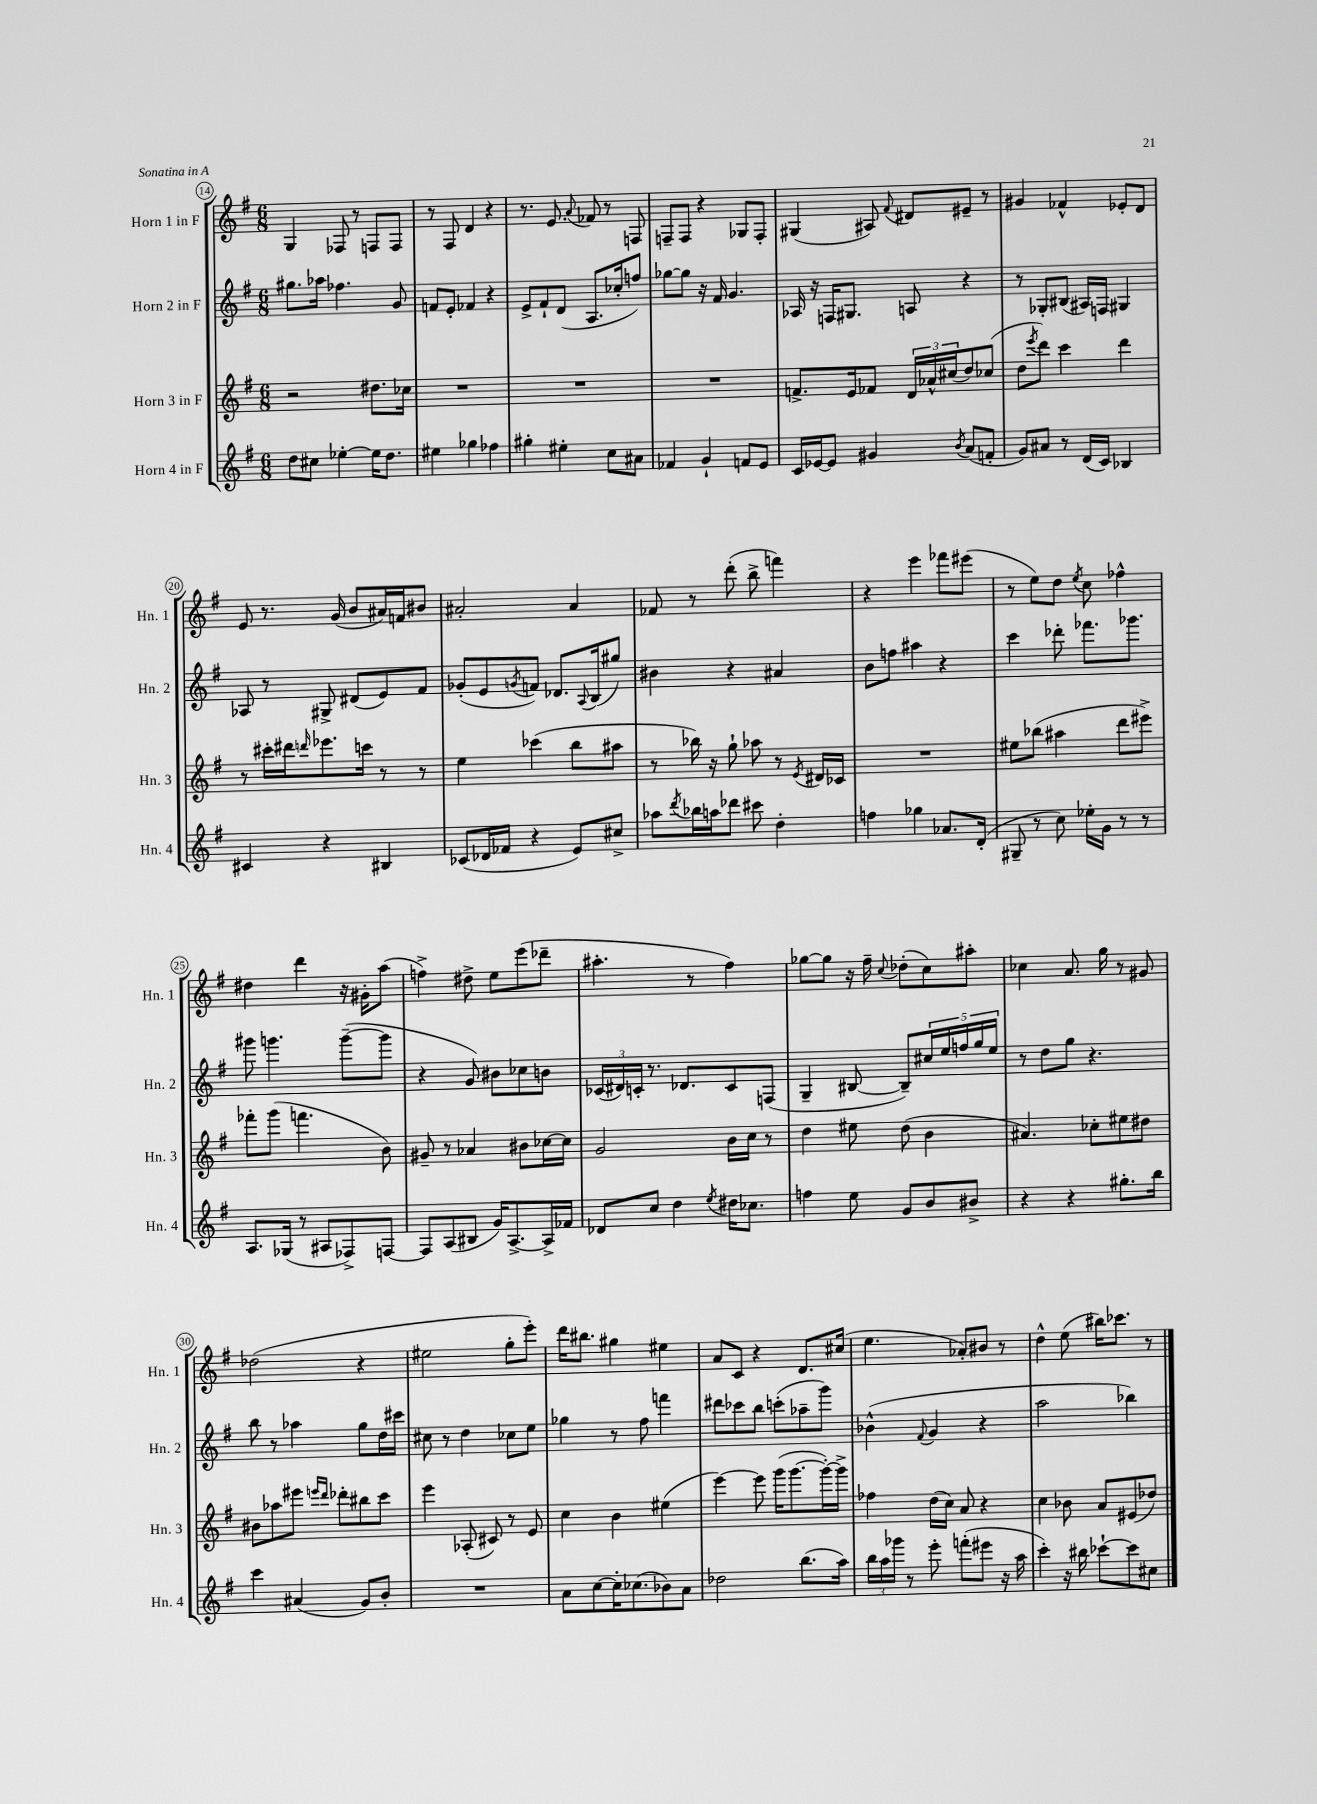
<<
\new StaffGroup <<
\new Staff = "s0" \with { instrumentName = "Horn 1 in F" shortInstrumentName = "Hn. 1" } {
    \clef treble \key g \major \numericTimeSignature \time 6/8
    g4 fes8 r8 f8 f8 |
    r8 fis8 d'4 r4 |
    r8. e'8. \appoggiatura { a'8 } fes'8 r8 f8 |
    f8-- f8 r4 ges8 f8-. |
    gis4( ais8) \appoggiatura { fis'8 } dis'8 eis'8-- r8 |
    gis'4 fes'4-^ ees'8-. d'8 |
    e'8 r8. g'16( b'8 ais'16) f'16 bis'8 |
    ais'2-. ais'4 |
    fes'8 r8 d'''8-.( b''8-> f'''4) |
    r4 e'''4 fes'''8 eis'''8( |
    r8 e''8) d''8 \acciaccatura { e''8 } c''8 fes''4-^ |
    dis''4 d'''4 r16 gis'16-. a''8( |
    f''4->) dis''8-> e''8 e'''8( des'''8-- |
    ais''4.-. r8 fis''4) |
    ges''8~ ges''8 r16 fis''16-- \appoggiatura { c''8 } des''8-.( c''8) ais''8-. |
    ces''4 a'8. g''16 r8 gis'8 |
    des''2( r4 |
    eis''2 g''8-. e'''8-.) |
    d'''16 bis''8. gis''4 eis''4 |
    a'8 c'8 r4 d'8. cis''16( |
    e''4. aes'8-.) bis'8 r8 |
    d''4-^ e''8( bis''16) ces'''8. r8 \bar "|." |
}
\new Staff = "s1" \with { instrumentName = "Horn 2 in F" shortInstrumentName = "Hn. 2" } {
    \clef treble \key g \major \numericTimeSignature \time 6/8
    gis''8. aes''16 fes''4. g'8 |
    f'8 e'8-. fes'4 r4 |
    e'8-> fis'8-! d'8( a8. ces''16-. f''8) |
    ges''8~ ges''8 r16 fis'16 g'4. |
    aes16 r16 f16 gis8. a8 r4 |
    r8 ges8-. bis8( ais16) f16 gis4 |
    aes8 r8 gis8-> dis'8( e'8) fis'8 |
    ges'8-.( e'8 \acciaccatura { g'8 } f'8) des'8. \appoggiatura { a8 } b16( gis''8) |
    bis'4 r4 ais'4 |
    b'8 f''8 ais''4 r4 |
    c'''4 des'''8-. fes'''8. ges'''8. |
    gis'''8 g'''4. g'''8~--( g'''8 |
    r4 g'8) bis'8 ces''8 b'8 |
    \tuplet 3/2 { ces'16( dis'16) c'16-. } r8. des'8. c'8 f8( |
    g4-- bis8~ bis8--) \tuplet 5/4 { cis''16 e''16 f''16 g''16 e''16 } |
    r8 d''8 g''8 r4. |
    b''8 r8 aes''4 g''8 d''16 cis'''16 |
    cis''8 r8 d''4 ces''8 e''8 |
    ges''4 r8 fis''8 f'''4 |
    dis'''8 ces'''8 b''8 c'''8-.( aes''8-- g'''8) |
    bes'4-^( \appoggiatura { fis'8 } g'4 r4 |
    a''2 bes''4) \bar "|." |
}
\new Staff = "s2" \with { instrumentName = "Horn 3 in F" shortInstrumentName = "Hn. 3" } {
    \clef treble \key g \major \numericTimeSignature \time 6/8
    r2 dis''8. ces''16 |
    R2. |
    R2. |
    R2. |
    f'8.-> e'16 fes'8 \tuplet 3/2 { d'16 aes'16-^ cis''16( } d''8) ces''8( |
    d''8 \acciaccatura { e'''8 } d'''8) c'''4 d'''4 |
    r8 cis'''16-. dis'''16 \grace { d'''16 } ees'''8. c'''16 r8 r8 |
    e''4 ces'''4( b''8 ais''8 |
    r8 bes''16) r16 g''8-! aes''8 r8 \acciaccatura { e'8 } dis'16 ces'16 |
    R2. |
    eis''8 bes''8( ais''4 d'''8 eis'''8->) |
    fes'''8-. g'''8( f'''4. b'8) |
    gis'8-- r8 aes'4 bis'8 ces''16~ ces''16 |
    g'2 b'16 c''16 r8 |
    d''4 eis''8 d''8( b'4 |
    ais'4.) ces''8-. eis''8 dis''8 |
    bis'8 aes''8 eis'''8 \grace { e'''16 d'''16 } des'''8-. bis''8 c'''8 |
    e'''4 aes8-.( cis'8) r8 e'8 |
    c''4 b'4 eis''4( |
    e'''4~) e'''8 g'''16( g'''8.~ g'''16~-.) g'''16-> |
    fes''4 d''16( c''16) a'8 r4 |
    c''4 bes'8 a'8 eis'8( des''8) \bar "|." |
}
\new Staff = "s3" \with { instrumentName = "Horn 4 in F" shortInstrumentName = "Hn. 4" } {
    \clef treble \key g \major \numericTimeSignature \time 6/8
    d''8 cis''8 ees''4~-. ees''16 d''8. |
    eis''4 ges''4 fes''4 |
    gis''4-. eis''4-. c''8 ais'8 |
    fes'4 g'4-! f'8 e'8 |
    c'16 ees'16~ ees'8 gis'4 \acciaccatura { b'8 } a'8( f'8-. |
    g'8) ais'8 r8 d'16( c'16) bes4 |
    cis'4 r4 bis4 |
    ces'8( des'16 fes'16 r4 e'8) cis''8-> |
    aes''8 \acciaccatura { d'''8 } bes''16 a''16 des'''8 cis'''8 d''4-. |
    f''4 ges''4 aes'8. d'16-.( |
    gis8-- r8 c''8) ees''16-. g'16 r8 r8 |
    a8. ges16( r8 ais8 fes8->) f8~ |
    f8 a8( bis8 g'16) a8.~-> a16-> fes'16 |
    des'8 c''8 d''4 \acciaccatura { e''8 } dis''16 ces''8. |
    f''4 e''8 g'8 b'8 bis'8-> |
    r4 r4 gis''8.-. b''16 |
    c'''4 ais'4( g'8) b'8-. |
    R2. |
    a'8 c''8~ c''16-. ces''8.( bes'8) a'8 |
    des''2 b''8.( a''16) |
    \tuplet 3/2 { b''16 a''16 ges'''16 } r8 e'''8-. f'''8-.( eis'''8 r16 a''16 |
    c'''4-.) r16 bis''16 ces'''8~-! ces'''8 cis''8 \bar "|." |
}
>>
>>
\layout { \context { \Score currentBarNumber = #14 \override BarNumber.stencil = #(make-stencil-circler 0.1 0.3 ly:text-interface::print) } }
